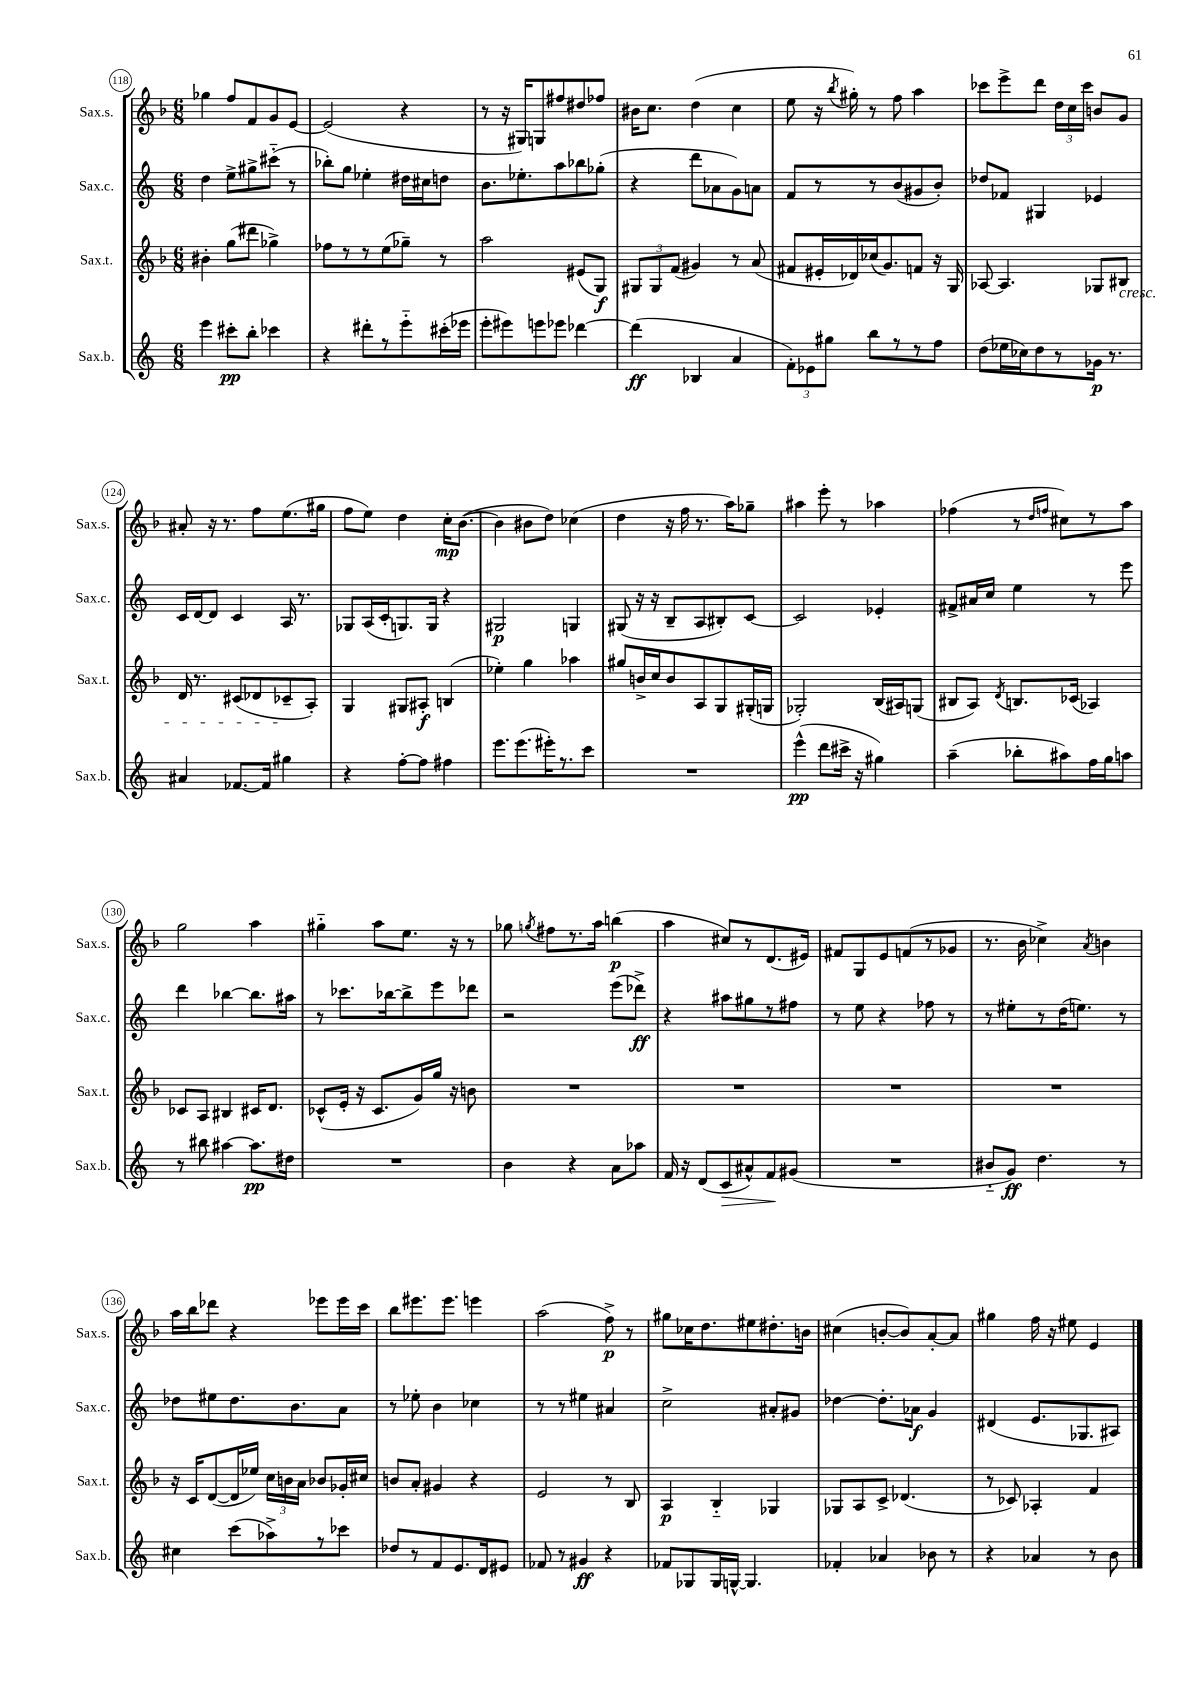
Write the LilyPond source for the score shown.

<<
\new StaffGroup <<
\new Staff = "s0" \with { instrumentName = "Sax.s." shortInstrumentName = "Sax.s." } {
    \clef treble \key f \major \numericTimeSignature \time 6/8
    \autoBeamOff ges''4 f''8[ f'8 g'8 e'8]~ |
    e'2( r4 |
    r8 r16 gis16[) g8 fis''8 dis''8 fes''8] |
    bis'16[ c''8.] d''4( c''4 |
    e''8 r16 \acciaccatura { bes''8 } gis''16-.) r8 f''8 a''4 |
    ces'''8[ e'''8-> d'''8] \tuplet 3/2 { d''16[ c''16 ces'''16] } b'8[ g'8] |
    ais'8-. r16 r8. f''8[ e''8.( gis''16] |
    f''8[ e''8]) d''4 c''16[-.\mp bes'8.]~( |
    bes'4 bis'8[ d''8]) ces''4( |
    d''4 r16 f''16 r8. a''16[) ges''8]-- |
    ais''4 e'''8-. r8 aes''4 |
    fes''4( r8 \grace { d''16[ f''16] } cis''8[) r8 a''8] |
    g''2 a''4 |
    gis''4-_ a''8[ e''8.] r16 r8 |
    ges''8 \acciaccatura { g''8 } fis''8[ r8. a''16] b''4\p( |
    a''4 cis''8[) r8 d'8.( eis'16]) |
    fis'8[ g8 e'8 f'8( r8 ges'8] |
    r8. bes'16 ces''4->) \acciaccatura { a'8 } b'4 |
    a''16[ bes''16 des'''8] r4 ees'''8[ ees'''16 c'''16] |
    bes''8[ eis'''8. eis'''8.] e'''4 |
    a''2( f''8->\p) r8 |
    gis''8[ ces''16 d''8. eis''8 dis''8.-. b'16] |
    cis''4( b'8[~-. b'8) a'8~-. a'8] |
    gis''4 f''16 r16 eis''8 e'4 \bar "|." |
}
\new Staff = "s1" \with { instrumentName = "Sax.c." shortInstrumentName = "Sax.c." } {
    \clef treble \key c \major \numericTimeSignature \time 6/8
    \autoBeamOff d''4 e''8[-> gis''8-> cis'''8]-_( r8 |
    bes''8[-.) g''8] ees''4-. dis''16[ cis''16 d''8] |
    b'8.[ ees''8.-. a''8 bes''8 ges''8]-.( |
    r4 d'''8[ aes'8 g'8) a'8] |
    f'8[ r8 r8 b'8( gis'8 b'8]-.) |
    des''8[ fes'8] gis4 ees'4 |
    c'16[ d'16~ d'8] c'4 a16 r8. |
    ges8[ a16( c'16-. g8.) g16] r4 |
    gis2\p g4 |
    gis8( r16 r16 b8[-- a8 bis8-.) c'8]~ |
    c'2 ees'4-. |
    fis'8[-> ais'16 c''16] e''4 r8 e'''8 |
    d'''4 bes''4~ bes''8.[ ais''16] |
    r8 ces'''8.[ bes''16~ bes''8-> e'''8 des'''8] |
    r2 e'''8[( des'''8]->\ff) |
    r4 ais''8[ gis''8 r8 fis''8] |
    r8 e''8 r4 fes''8 r8 |
    r8 eis''8[-. r8 d''16( e''8.]) r8 |
    des''8[ eis''8 des''8. b'8. a'8] |
    r8 ees''8-. b'4 ces''4 |
    r8 r8 eis''4 ais'4 |
    c''2-> ais'8[-. gis'8] |
    des''4~ des''8.[-. aes'16]\f g'4 |
    dis'4( e'8.[ ges8. ais8]) \bar "|." |
}
\new Staff = "s2" \with { instrumentName = "Sax.t." shortInstrumentName = "Sax.t." } {
    \clef treble \key f \major \numericTimeSignature \time 6/8
    \autoBeamOff bis'4-. g''8[( dis'''8] ges''4->) |
    fes''8[ r8 r8 e''8( ges''8]--) r8 |
    a''2 eis'8[( g8]\f) |
    \tuplet 3/2 { gis8[ gis8 f'8]( } gis'4) r8 a'8( |
    fis'8[ eis'16-. des'16) ces''16( g'8.) f'8] r16 g16 |
    aes8~ aes4. ges8[ bis8]\cresc |
    d'16 r8. cis'8[( des'8 ces'8--\! a8]-.) |
    g4 gis8[ ais8]-.\f b4( |
    ees''4-.) g''4 aes''4 |
    gis''8[ b'16-> c''16 b'8 a8 g8 gis16-.( g16] |
    ges2-.) bes16[( ais16) g8]( |
    bis8[ a8]) \acciaccatura { d'8 } b8.[ ces'16]( aes4) |
    ces'8[ a8] bis4 cis'16[ d'8.] |
    ces'8[-^( e'16]-. r16 ces'8.[ g'16) g''16] r16 b'8 |
    R2. |
    R2. |
    R2. |
    R2. |
    r16 c'16[ d'8~( d'16 ees''16]) \tuplet 3/2 { c''16[ b'16 a'16] } bes'8[ ges'16-. cis''16] |
    b'8[ a'8]-. gis'4 r4 |
    e'2 r8 bes8 |
    a4\p bes4-_ ges4 |
    ges8[ a8 c'8]-> des'4.( |
    r8 ces'8) aes4-. f'4 \bar "|." |
}
\new Staff = "s3" \with { instrumentName = "Sax.b." shortInstrumentName = "Sax.b." } {
    \clef treble \key c \major \numericTimeSignature \time 6/8
    \autoBeamOff e'''4 cis'''8[-.\pp b''8]-. ces'''4 |
    r4 dis'''8[-. r8 e'''8-_ cis'''16-.( ees'''16] |
    e'''8[-. eis'''8) e'''8 ees'''8] des'''4~ |
    des'''4\ff( bes4 a'4 |
    \tuplet 3/2 { f'8[-.) ees'8 gis''8] } b''8[ r8 r8 f''8] |
    d''8[( ees''16 ces''16) d''8 r8 ges'16]\p r8. |
    ais'4 fes'8.[~ fes'16] gis''4 |
    r4 f''8[~-. f''8] fis''4 |
    e'''8.[ e'''8.( eis'''16-.) r8. c'''8] |
    R2. |
    e'''4-^\pp( d'''8[ cis'''16]-> r16 gis''4) |
    a''4--( bes''8[-. ais''8) f''16 g''16 a''8] |
    r8 bis''8 ais''4~ ais''8.[\pp dis''16] |
    R2. |
    b'4 r4 a'8[ aes''8] |
    f'16 r16 d'8[( c'8\> ais'8-^) f'8\! gis'8]( |
    R2. |
    bis'8[-_ g'8]\ff) d''4. r8 |
    cis''4 c'''8[( aes''8->) r8 ces'''8] |
    des''8[ r8 f'8 e'8. d'16 eis'8] |
    fes'8 r8 gis'4\ff r4 |
    fes'8[ ges8 ges16 g16]~-^ g4. |
    fes'4-. aes'4 bes'8 r8 |
    r4 aes'4 r8 b'8 \bar "|." |
}
>>
>>
\layout { \context { \Score currentBarNumber = #118 \override BarNumber.stencil = #(make-stencil-circler 0.1 0.3 ly:text-interface::print) } }
